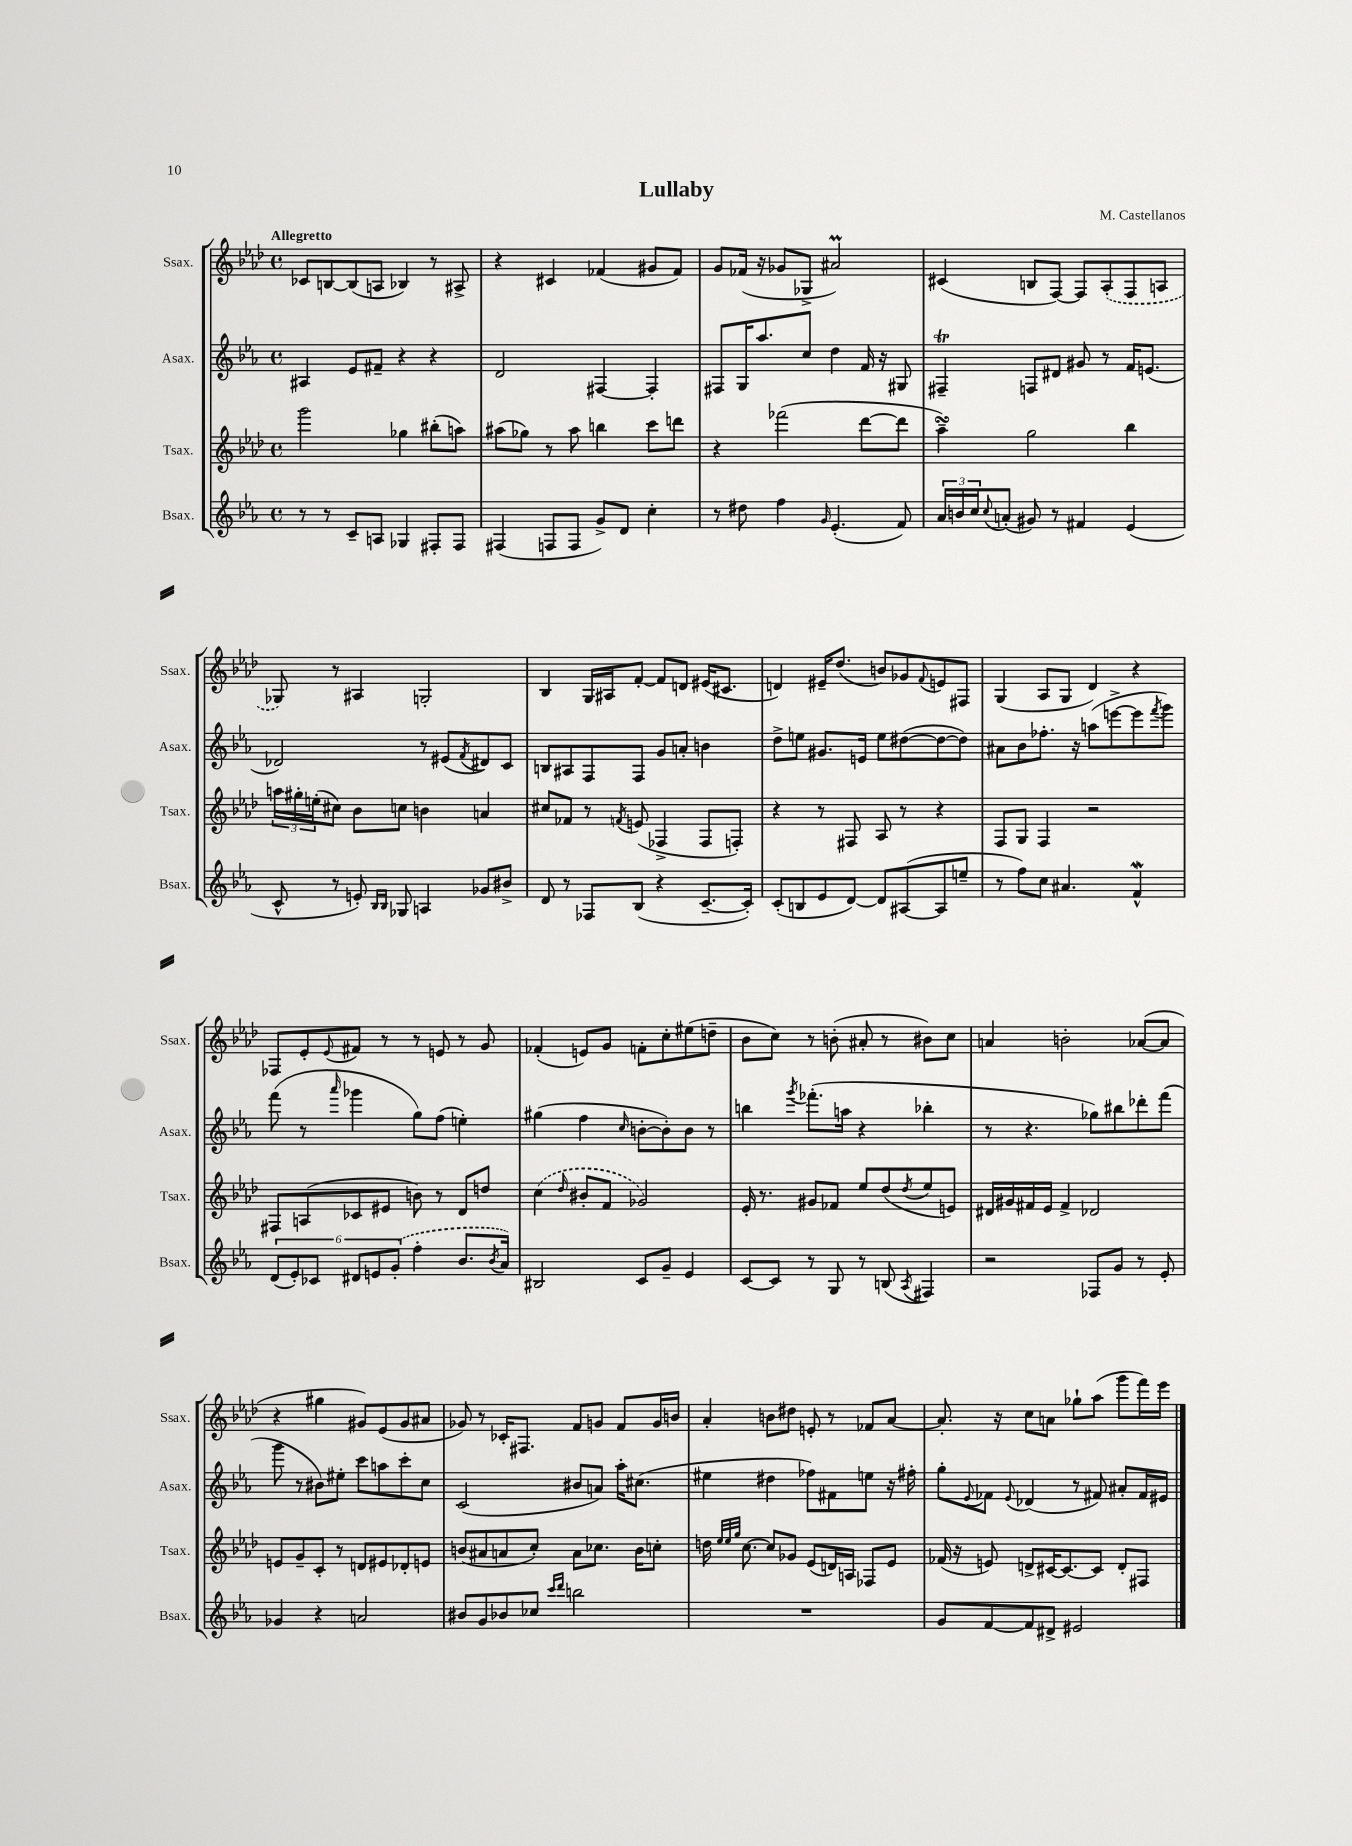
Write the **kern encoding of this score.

**kern	**kern	**kern	**kern
*staff4	*staff3	*staff2	*staff1
*clefG2	*clefG2	*clefG2	*clefG2
*k[b-e-a-]	*k[b-e-a-d-]	*k[b-e-a-]	*k[b-e-a-d-]
*M4/4	*M4/4	*M4/4	*M4/4
*met(c)	*met(c)	*met(c)	*met(c)
8r	2ggg	4A#	8c-
8r	.	.	[8B
8c~	.	8e-	(8B]
8A	.	8f#~	8A
4G-	4gg-	4r	4B-)
8F#'	(8bb#'	4r	8r
8F#	8aa)	.	8A#^
=	=	=	=
(4F#	(8aa#	2d	4r
.	8gg-)	.	.
8F	8r	.	4c#
8F	8aa#	.	.
8g^)	4bb	[4F#	(4f-
8d	.	.	.
4cc'	8ccc	4F#']	8g#
.	8ddd	.	8f-)
=	=	=	=
8r	4r	8F#	8g
8dd#	.	16G	(16f-
.	.	8.aa-	16r
4ff	(2fff-	.	8g-
.	.	8cc	8G-^
16qqg	.	.	.
(4.e-'	.	4dd	2a#)
.	[8ddd-	16f	.
.	.	16r	.
8f)	8ddd-]	8G#	.
=	=	=	=
24a-	4aa-~)	4F#~	(4c#
24b	.	.	.
24cc	.	.	.
8qqcc	.	.	.
(8a'	.	.	.
8g#)	2gg	8F	8B
8r	.	8d#	[8F)
4f#	.	8g#	8F]
.	.	8r	(8A-'
(4e-	4bb-	16f	8F
.	.	(8.e	.
.	.	.	8A
=	=	=	=
8c^^	24aa	2d-)	8G-)
.	24gg#'	.	.
.	(24ee'	.	.
8r	8cc#)	.	8r
8e')	8b-	.	4A#
16qqB-	.	.	.
16qqB-	.	.	.
8G-	8cc	.	.
4A	4b	8r	2G'
.	.	(8e#	.
.	.	8qf	.
8g-	4a	8d#)	.
8b#^	.	8c	.
=	=	=	=
8d	8cc#	8B	4B-
8r	8f-	8A#	.
8F-	8r	8F	16G
.	.	.	16A#
.	8qf	.	.
(8B-	(8e	8F	[8f'
4r	4F-^	8g	8f]
.	.	8a'	8d
[8.c~	8F-	4b	(16e#
.	.	.	8.c#
.	8F')	.	.
16c'])	.	.	.
=	=	=	=
(8c'	4r	8dd^	4d)
8B	.	8ee	.
8e-	8r	8.g#	16e#~
.	.	.	(8.dd-
[8d)	8F#	.	.
.	.	16e	.
8d]	8A-	8ee	8b)
([8A#	8r	([8dd#	8g-
.	.	.	8qqf
8A#]	4r	8dd#_	8e
8ee~	.	8dd#])	8F#
=	=	=	=
8r	8F	8a#	(4G
8ff)	8G	8b-	.
8cc	4F	8.ff-'	8A-
4.a#	.	.	8G
.	.	16r	.
.	2r	(8aa	4d-)
.	.	[8eee^	.
4f^^	.	8eee]	4r
.	.	8qfff	.
.	.	8ggg)	.
=	=	=	=
(12d	8F#	(8fff	8F-
12e-')	.	.	.
.	(8A	8r	8e-'
12c-	.	.	.
.	.	16qqaaa-	8qqe-
12d#	8c-	4ggg-	8f#
12e	.	.	.
.	8e#	.	8r
(12g'	.	.	.
4ff'	8b)	8gg)	8r
.	8r	(8ff	8e
8.b-	8d-	4ee')	8r
.	8dd	.	8g
8qb-	.	.	.
16a-)	.	.	.
=	=	=	=
2B#	(4cc	(4gg#	(4f-'
.	16qqdd-	.	.
.	8b#'	4ff	8e)
.	8f	.	8g
.	.	16qqcc	.
8c	2g-)	[8b'	8f'
8g~	.	8b'])	8cc'
4e-	.	8b	(8ee#
.	.	8r	8dd~
=	=	=	=
[8c	16e-'	4bb	8b-
.	8.r	.	.
8c]	.	.	8cc)
.	.	8qggg	.
8r	8g#	(8.fff-'	8r
8G	8f-	.	(8b'
.	.	16aa	.
8r	8ee-	4r	8a#'
(8B	(8dd-	.	8r
8qA-	8qdd-	.	.
4F#)	8ee-	4bb-'	8b#)
.	8e)	.	8cc
=	=	=	=
2r	16d#	8r	4a
.	16g#	.	.
.	16f#	4.r	.
.	16e-	.	.
.	4f#^	.	2b'
8F-	2d-	8gg-)	.
8g	.	8bb#	.
8r	.	8ddd-'	([8a-
8e-'	.	(8fff	8a-]
=	=	=	=
4g-	8e	8ggg	4r
.	8g~	8r	.
4r	8c'	8b#)	4gg#
.	8r	8ee#'	.
2a	8d	8ccc	8g#)
.	8e#	8aa	(8e-
.	8d-'	8ccc'	8g#
.	8e	8cc	8a#
=	=	=	=
8b#	(8b	(2c	8g-)
8g	8a#	.	8r
8b-	8a	.	16c-'
.	.	.	8.F#
8cc-	8cc')	.	.
16qqccc	.	.	.
16qqddd	.	.	.
2bb	8a	8b#	8f
.	8.cc-	8a)	8g
.	.	16aa-'	8f
.	16b	(8.cc#	.
.	8cc'	.	16g
.	.	.	16b
=	=	=	=
1r	16dd	4ee#	4a-'
.	32qqee-	.	.
.	32qqee-	.	.
.	32qqgg	.	.
.	[8.cc	.	.
.	8cc]	4dd#	8b
.	8g-	.	8dd#
.	(8e-	8ff-)	8e'
.	16d)	8f#	8r
.	16A	.	.
.	8F-	8ee	8f-
.	8e-	16r	[8a-
.	.	16ff#'	.
=	=	=	=
8g	(16f-	8gg'	8.a-']
.	16r	.	.
.	.	8qqe-	.
[8f	8e)	8f-	.
.	.	.	16r
.	.	8qqe-	.
8f]	8d^	(4d-	8cc
8d#^	[16c#	.	8a
.	8.c#_	.	.
2e#	.	8r	8gg-`
.	8c#]	8f#)	(8aa-
.	8d'	8a#'	8ggg
.	8F#	16f#	16fff)
.	.	16e#	16eee-
==	==	==	==
*-	*-	*-	*-
